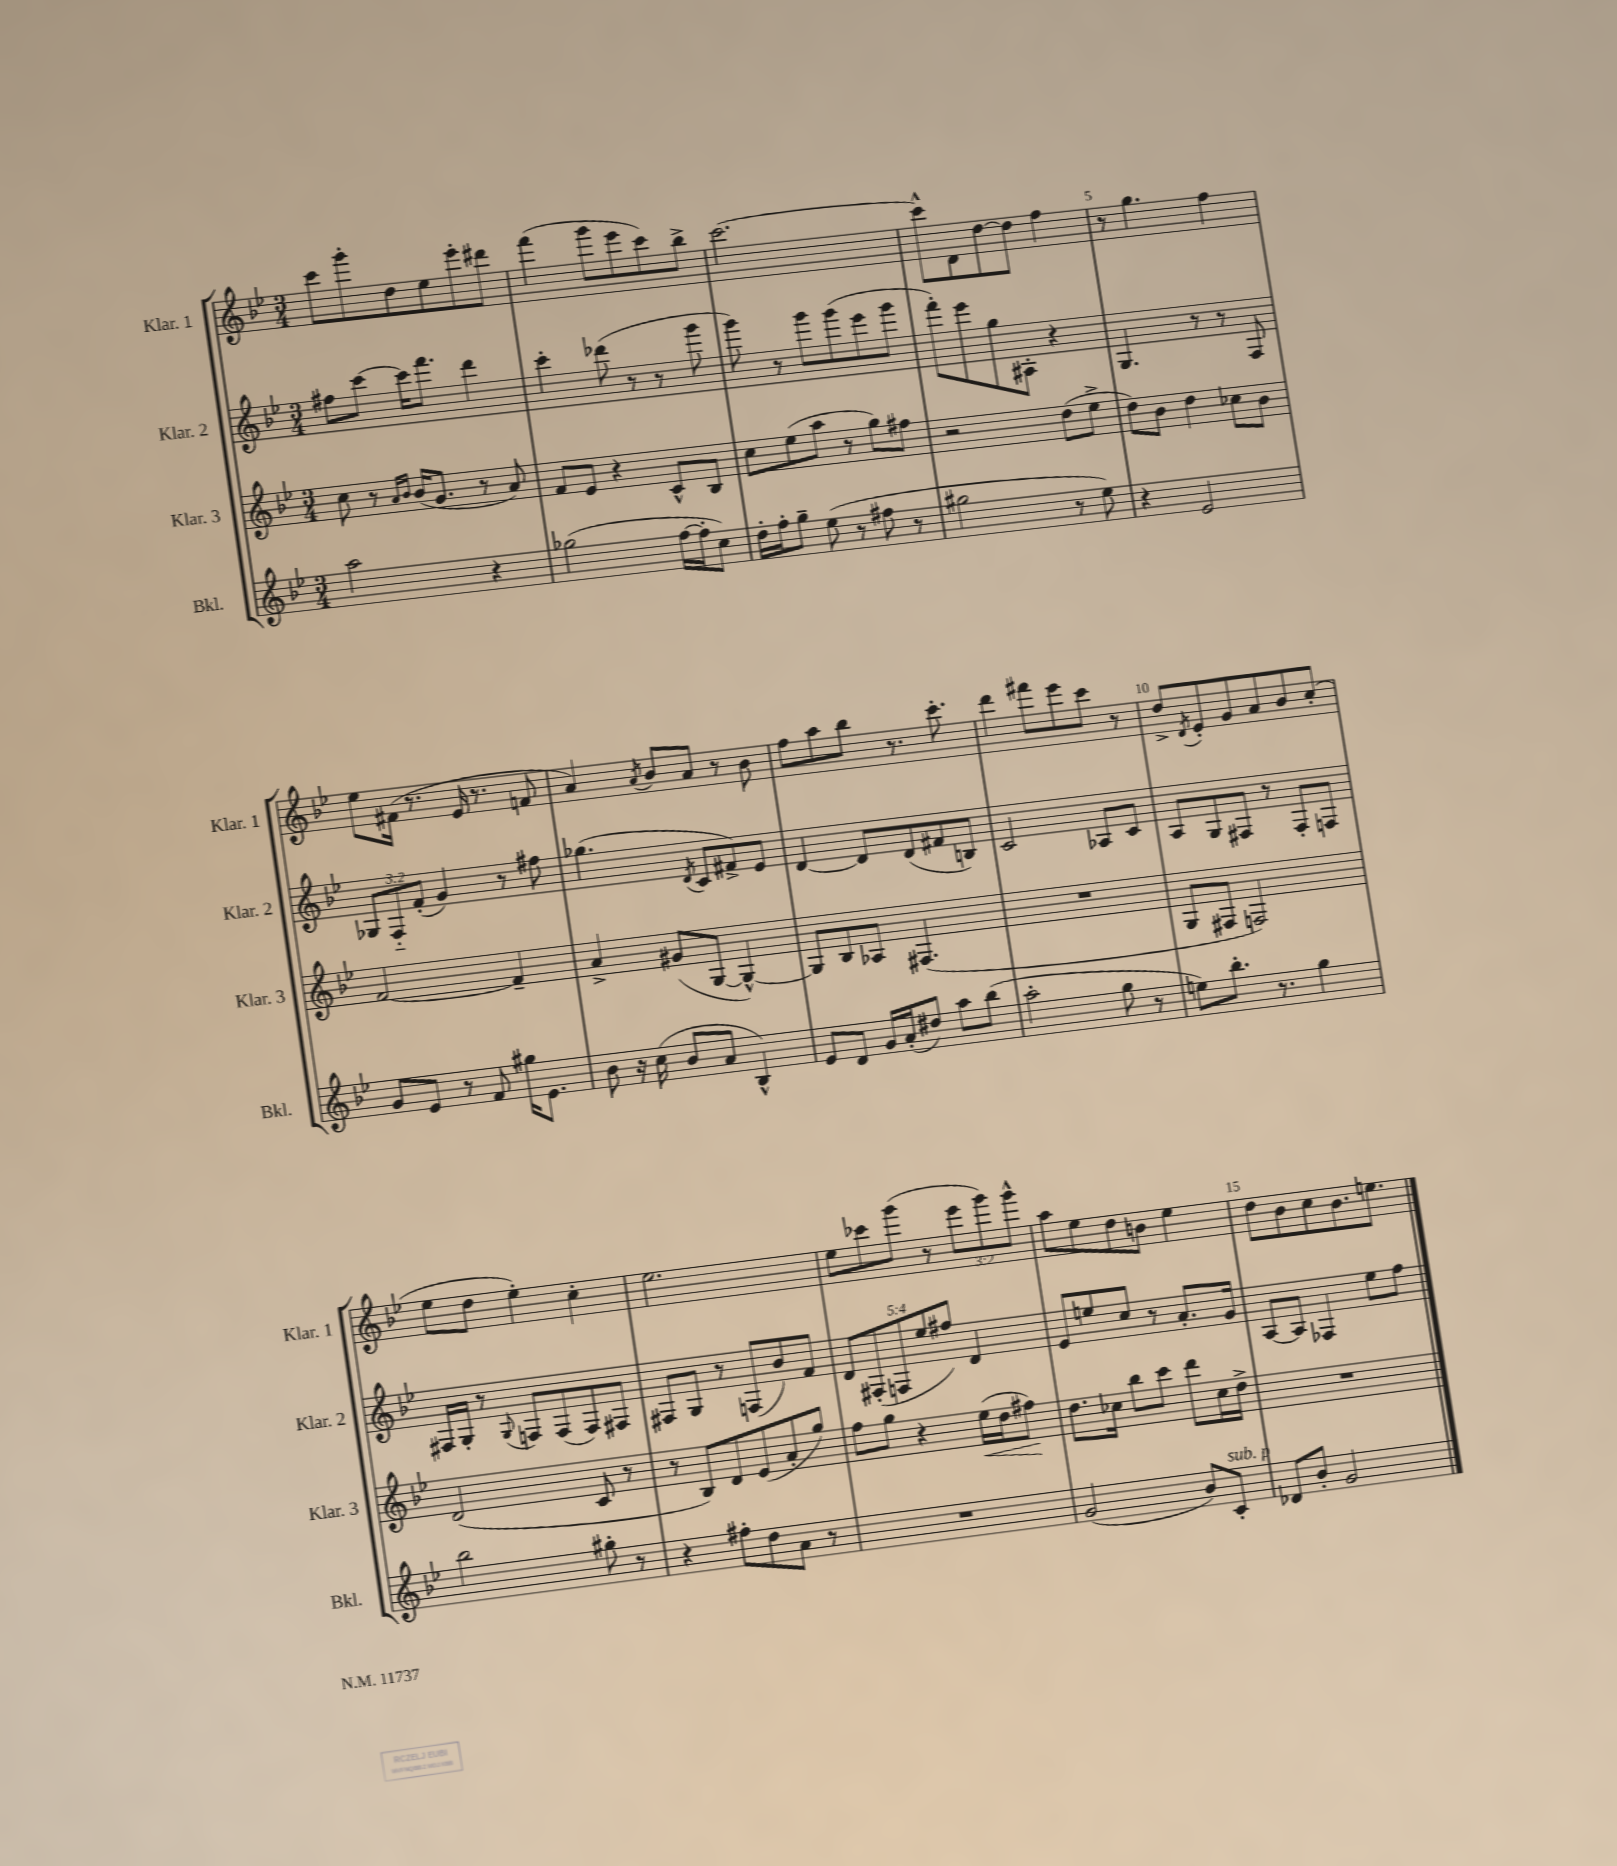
<<
\new StaffGroup <<
\new Staff = "s0" \with { instrumentName = "Klar. 1" shortInstrumentName = "Klar. 1" } {
    \clef treble \key bes \major \numericTimeSignature \time 3/4 \override Staff.TupletNumber.text = #tuplet-number::calc-fraction-text
    c'''8 g'''8-. d''8 ees''8 ees'''8-. dis'''8 |
    f'''4( g'''8 ees'''8 c'''8) bes''8-> |
    c'''2.~ |
    c'''8-^ d'8 d''8~ d''8 f''4 |
    r8 g''4. f''4 |
    ees''8 fis'16( r8. ees'16 r8. f'8 |
    a'4) \acciaccatura { a'8 } bes'8 a'8 r8 bes'8 |
    f''8 a''8 bes''8 r8. c'''8.-. |
    d'''4 fis'''8 ees'''8 c'''8 r8 |
    d''8-> \acciaccatura { d'8 } ees'8-. g'8 a'8 bes'8 c''8-.( |
    ees''8 d''8 ees''4-.) c''4-. |
    ees''2. |
    ees''8 ces'''8 g'''8( r8 \tuplet 3/2 { ees'''8 g'''8) g'''8-^ } |
    a''8 ees''8 d''8 b'8 ees''4 |
    d''8 bes'8 c''8 bes'8. e''8. \bar "|." |
}
\new Staff = "s1" \with { instrumentName = "Klar. 2" shortInstrumentName = "Klar. 2" } {
    \clef treble \key bes \major \numericTimeSignature \time 3/4 \override Staff.TupletNumber.text = #tuplet-number::calc-fraction-text
    fis''8 c'''8~ c'''16 f'''8. d'''4 |
    c'''4-. des'''8( r8 r8 g'''8 |
    g'''8) r8 g'''8 g'''8( ees'''8 g'''8 |
    f'''8-.) ees'''8 g''8 ais8-. r4 |
    g4. r8 r8 f8 |
    \tuplet 3/2 { ges8 f8-_ f'8-.( } g'4) r8 fis''8 |
    ges''4.( \acciaccatura { d'8 } c'8 fis'8->) ees'8 |
    d'4~ d'8 d'8( fis'8 b8) |
    c'2 aes8 c'8 |
    a8 g8 fis8 r8 fis8-. f8 |
    fis16 g16-. r8 \appoggiatura { g8 } f8 f8( f8) fis8 |
    fis8 g8 r8 f8( bes'8) f'8 |
    \tuplet 5/4 { d'8 fis8-.( f8 ees''8 fis''8) } d'4 |
    ees'8 e''8 c''8 r8 a'8.-. g'16 |
    a8~ a8 fes4 ees''8 f''8 \bar "|." |
}
\new Staff = "s2" \with { instrumentName = "Klar. 3" shortInstrumentName = "Klar. 3" } {
    \clef treble \key bes \major \numericTimeSignature \time 3/4
    c''8 r8 \grace { a'16 bes'16 } bes'16( g'8. r8 a'8) |
    f'8 ees'8 r4 c'8-^ bes8 |
    c''8 ees''8( a''8 r8 g''8) fis''8 |
    r2 d''8( ees''8-> |
    d''8) bes'8 d''4 ces''8 bes'8 |
    f'2~ f'4-- |
    a'4-> gis'8( g8~ g4~-^) |
    g8 bes8 aes8 fis4.( |
    R2. |
    g8 fis8 f2) |
    d'2( c'8 r8 |
    r8 bes8) d'8 ees'8( a'8-. g''8) |
    f''8 g''8 r4 ees''16\<( d''16 fis''8\!) |
    d''8. ces''16 bes''8 c'''8 d'''8 ces''16 d''16-> |
    R2. \bar "|." |
}
\new Staff = "s3" \with { instrumentName = "Bkl." shortInstrumentName = "Bkl." } {
    \clef treble \key bes \major \numericTimeSignature \time 3/4
    a''2 r4 |
    ges''2( f''16~ f''16-. c''8) |
    d''16-. f''16-. g''8-- ees''8( r8 fis''8 r8 |
    gis''2 r8 ees''8) |
    r4 ees'2 |
    g'8 ees'8 r8 f'8 gis''16 ees'8. |
    bes'8 r16 c''16( bes'8 a'8 bes4-^) |
    ees'8 d'8 g'16 a'16-.( dis''8) a''8 bes''8( |
    a''2-. g''8 r8 |
    e''8) bes''8.-. r8. g''4 |
    bes''2 gis''8-. r8 |
    r4 fis''8-. d''8 a'8 r8 |
    R2. |
    g'2( bes'8) c'8-.^\markup { \italic "sub. p" } |
    des'8 bes'8-. g'2 \bar "|." |
}
>>
>>
\layout { \context { \Score \override BarNumber.break-visibility = ##(#f #t #t) barNumberVisibility = #(every-nth-bar-number-visible 5) } }
